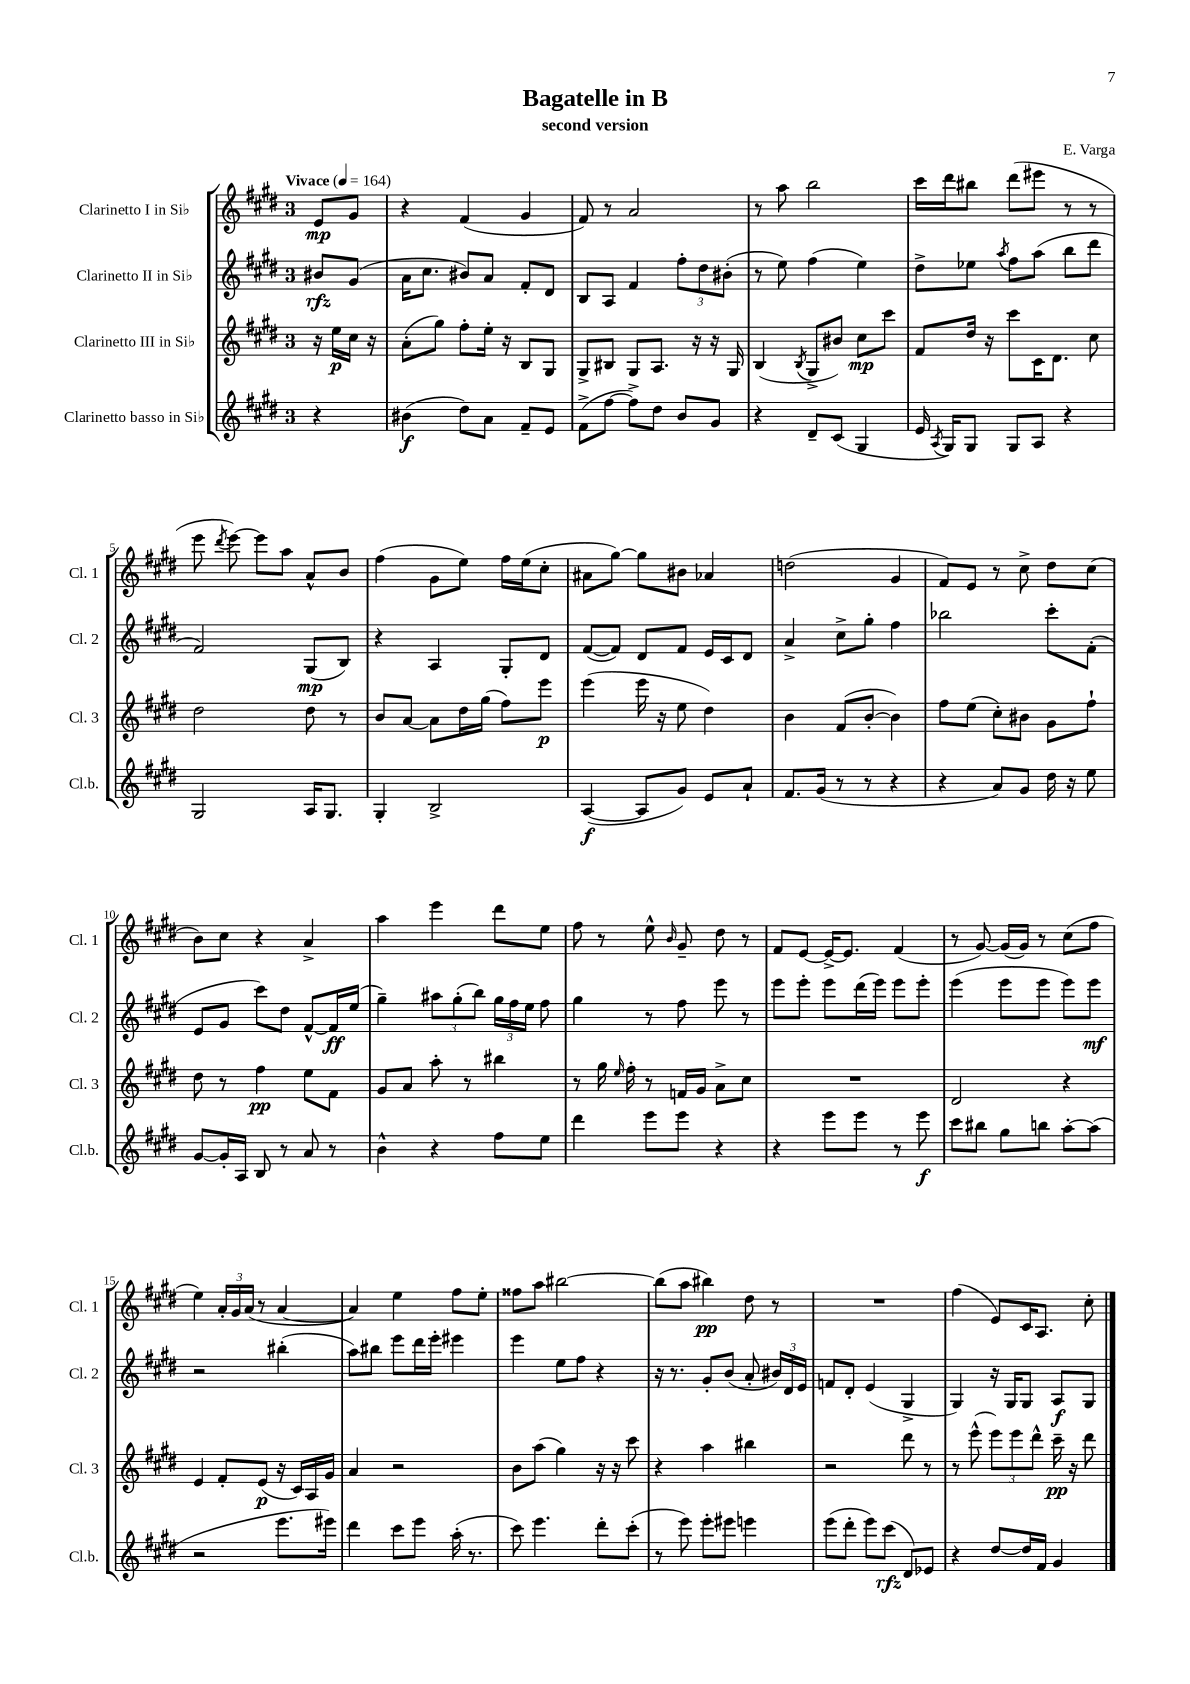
\header { title = "Bagatelle in B" composer = "E. Varga" subtitle = "second version" }
<<
\new StaffGroup <<
\new Staff = "s0" \with { instrumentName = "Clarinetto I in Sib" shortInstrumentName = "Cl. 1" } {
    \clef treble \key e \major \once \override Staff.TimeSignature.style = #'single-digit \time 3/4 \partial 4 \tempo "Vivace" 4 = 164
    \autoBeamOff e'8[\mp gis'8] |
    r4 fis'4( gis'4 |
    fis'8) r8 a'2 |
    r8 a''8 b''2 |
    cis'''16[ dis'''16 bis''8] dis'''8[( eis'''8] r8 r8 |
    e'''8 \acciaccatura { dis'''8 } e'''8~) e'''8[ a''8] a'8[-^ b'8] |
    fis''4( gis'8[ e''8]) fis''16[ e''16( cis''8]-. |
    ais'8[ gis''8]~) gis''8[ bis'8] aes'4 |
    d''2( gis'4 |
    fis'8[) e'8] r8 cis''8-> dis''8[ cis''8]( |
    b'8[) cis''8] r4 a'4-> |
    a''4 e'''4 dis'''8[ e''8] |
    fis''8 r8 e''8-^ \grace { b'16 } gis'8-- dis''8 r8 |
    fis'8[ e'8]~ e'16[~-> e'8.] fis'4( |
    r8 gis'8~) gis'16[( gis'16]) r8 cis''8[( fis''8] |
    e''4) \tuplet 3/2 { a'16[-. gis'16 a'16]( } r8 a'4~ |
    a'4) e''4 fis''8[ e''8]-. |
    fisis''8[ a''8] bis''2~ |
    bis''8[( a''8] bis''4\pp) dis''8 r8 |
    R2. |
    fis''4( e'8[) cis'16 a8.] cis''8-. \bar "|." |
}
\new Staff = "s1" \with { instrumentName = "Clarinetto II in Sib" shortInstrumentName = "Cl. 2" } {
    \clef treble \key e \major \once \override Staff.TimeSignature.style = #'single-digit \time 3/4 \partial 4
    \autoBeamOff bis'8[\rfz gis'8]( |
    a'16[ cis''8.] bis'8[) a'8] fis'8[-. dis'8] |
    b8[ a8] fis'4 \tuplet 3/2 { fis''8[-. dis''8 bis'8]-.( } |
    r8 e''8) fis''4( e''4) |
    dis''8[-> ees''8] \acciaccatura { a''8 } fis''8[ a''8]( b''8[ dis'''8] |
    fis'2) gis8[\mp( b8]) |
    r4 a4 gis8[-. dis'8] |
    fis'8[~( fis'8]) dis'8[ fis'8] e'16[ cis'16 dis'8] |
    a'4-> cis''8[-> gis''8]-. fis''4 |
    bes''2 cis'''8[-. fis'8]-.( |
    e'8[ gis'8] cis'''8[) dis''8] fis'8[~-^ fis'16\ff e''16]( |
    gis''4--) \tuplet 3/2 { ais''8[ gis''8-.( b''8]) } \tuplet 3/2 { gis''16[ fis''16 e''16] } fis''8 |
    gis''4 r8 fis''8 e'''8 r8 |
    e'''8[ e'''8]-. e'''8[ dis'''16( e'''16]) e'''8[ e'''8]-. |
    e'''4( e'''8[ e'''8] e'''8[) e'''8]\mf |
    r2 bis''4-.( |
    a''8[) bis''8] e'''8[ dis'''16 e'''16]-. eis'''4 |
    e'''4 e''8[ fis''8] r4 |
    r16 r8. gis'8[-. b'8]( a'8-. \tuplet 3/2 { bis'16[) dis'16 e'16] } |
    f'8[ dis'8]-. e'4( gis4-> |
    gis4) r16 gis16[ gis8] a8[\f gis8] \bar "|." |
}
\new Staff = "s2" \with { instrumentName = "Clarinetto III in Sib" shortInstrumentName = "Cl. 3" } {
    \clef treble \key e \major \once \override Staff.TimeSignature.style = #'single-digit \time 3/4 \partial 4
    \autoBeamOff r16 e''16[\p cis''16] r16 |
    a'8[-.( gis''8]) fis''8[-. e''16]-. r16 b8[ gis8] |
    gis8[-> bis8] gis8[ a8.] r16 r16 gis16 |
    b4( \acciaccatura { b8 } gis8[-> bis'8]) cis''8[\mp cis'''8] |
    fis'8[ dis''16] r16 cis'''8[ cis'16 dis'8.] cis''8 |
    dis''2 dis''8 r8 |
    b'8[ a'8]~ a'8[ dis''16 gis''16]( fis''8[) e'''8]\p |
    e'''4( e'''16 r16 e''8 dis''4) |
    b'4 fis'8[( b'8]~-. b'4) |
    fis''8[ e''8]( cis''8[-.) bis'8] gis'8[ fis''8]-! |
    dis''8 r8 fis''4\pp e''8[ fis'8] |
    gis'8[ a'8] a''8-. r8 bis''4 |
    r8 gis''16 \grace { e''16 } fis''16-. r8 f'16[ gis'16] a'8[-> cis''8] |
    R2. |
    dis'2 r4 |
    e'4 fis'8[-. e'8]\p( r16 cis'16[) a16 gis'16] |
    a'4 r2 |
    b'8[ a''8]( gis''4) r16 r16 cis'''8 |
    r4 a''4 bis''4 |
    r2 dis'''8 r8 |
    r8 e'''8-^( \tuplet 3/2 { e'''8[) e'''8 dis'''8]-^ } cis'''16--\pp r16 dis'''8 \bar "|." |
}
\new Staff = "s3" \with { instrumentName = "Clarinetto basso in Sib" shortInstrumentName = "Cl.b." } {
    \clef treble \key e \major \once \override Staff.TimeSignature.style = #'single-digit \time 3/4 \partial 4
    \autoBeamOff r4 |
    bis'4\f( dis''8[) a'8] fis'8[-- e'8] |
    fis'8[->( fis''8]~ fis''8[->) dis''8] b'8[ gis'8] |
    r4 dis'8[-- cis'8]( gis4 |
    e'16 \acciaccatura { a8 } gis16[) gis8] gis8[ a8] r4 |
    gis2 a16[ gis8.] |
    gis4-. b2-> |
    a4~\f( a8[ gis'8]) e'8[ a'8]-! |
    fis'8.[ gis'16]( r8 r8 r4 |
    r4 a'8[) gis'8] dis''16 r16 e''8 |
    gis'8[~ gis'16-. a16] b8 r8 a'8 r8 |
    b'4-^ r4 fis''8[ e''8] |
    dis'''4 e'''8[ e'''8] r4 |
    r4 e'''8[ e'''8] r8 e'''8\f |
    cis'''8[ bis''8] gis''8[ b''8] a''8[~-. a''8]( |
    r2 e'''8.[ eis'''16]) |
    dis'''4 cis'''8[ e'''8] a''16-.( r8. |
    cis'''8) e'''4. dis'''8[-. cis'''8]-.( |
    r8 e'''8) e'''8[-. eis'''8] e'''4 |
    e'''8[( dis'''8]-. e'''8[) cis'''8]\rfz( dis'8[) ees'8] |
    r4 dis''8[~ dis''16 fis'16] gis'4 \bar "|." |
}
>>
>>
